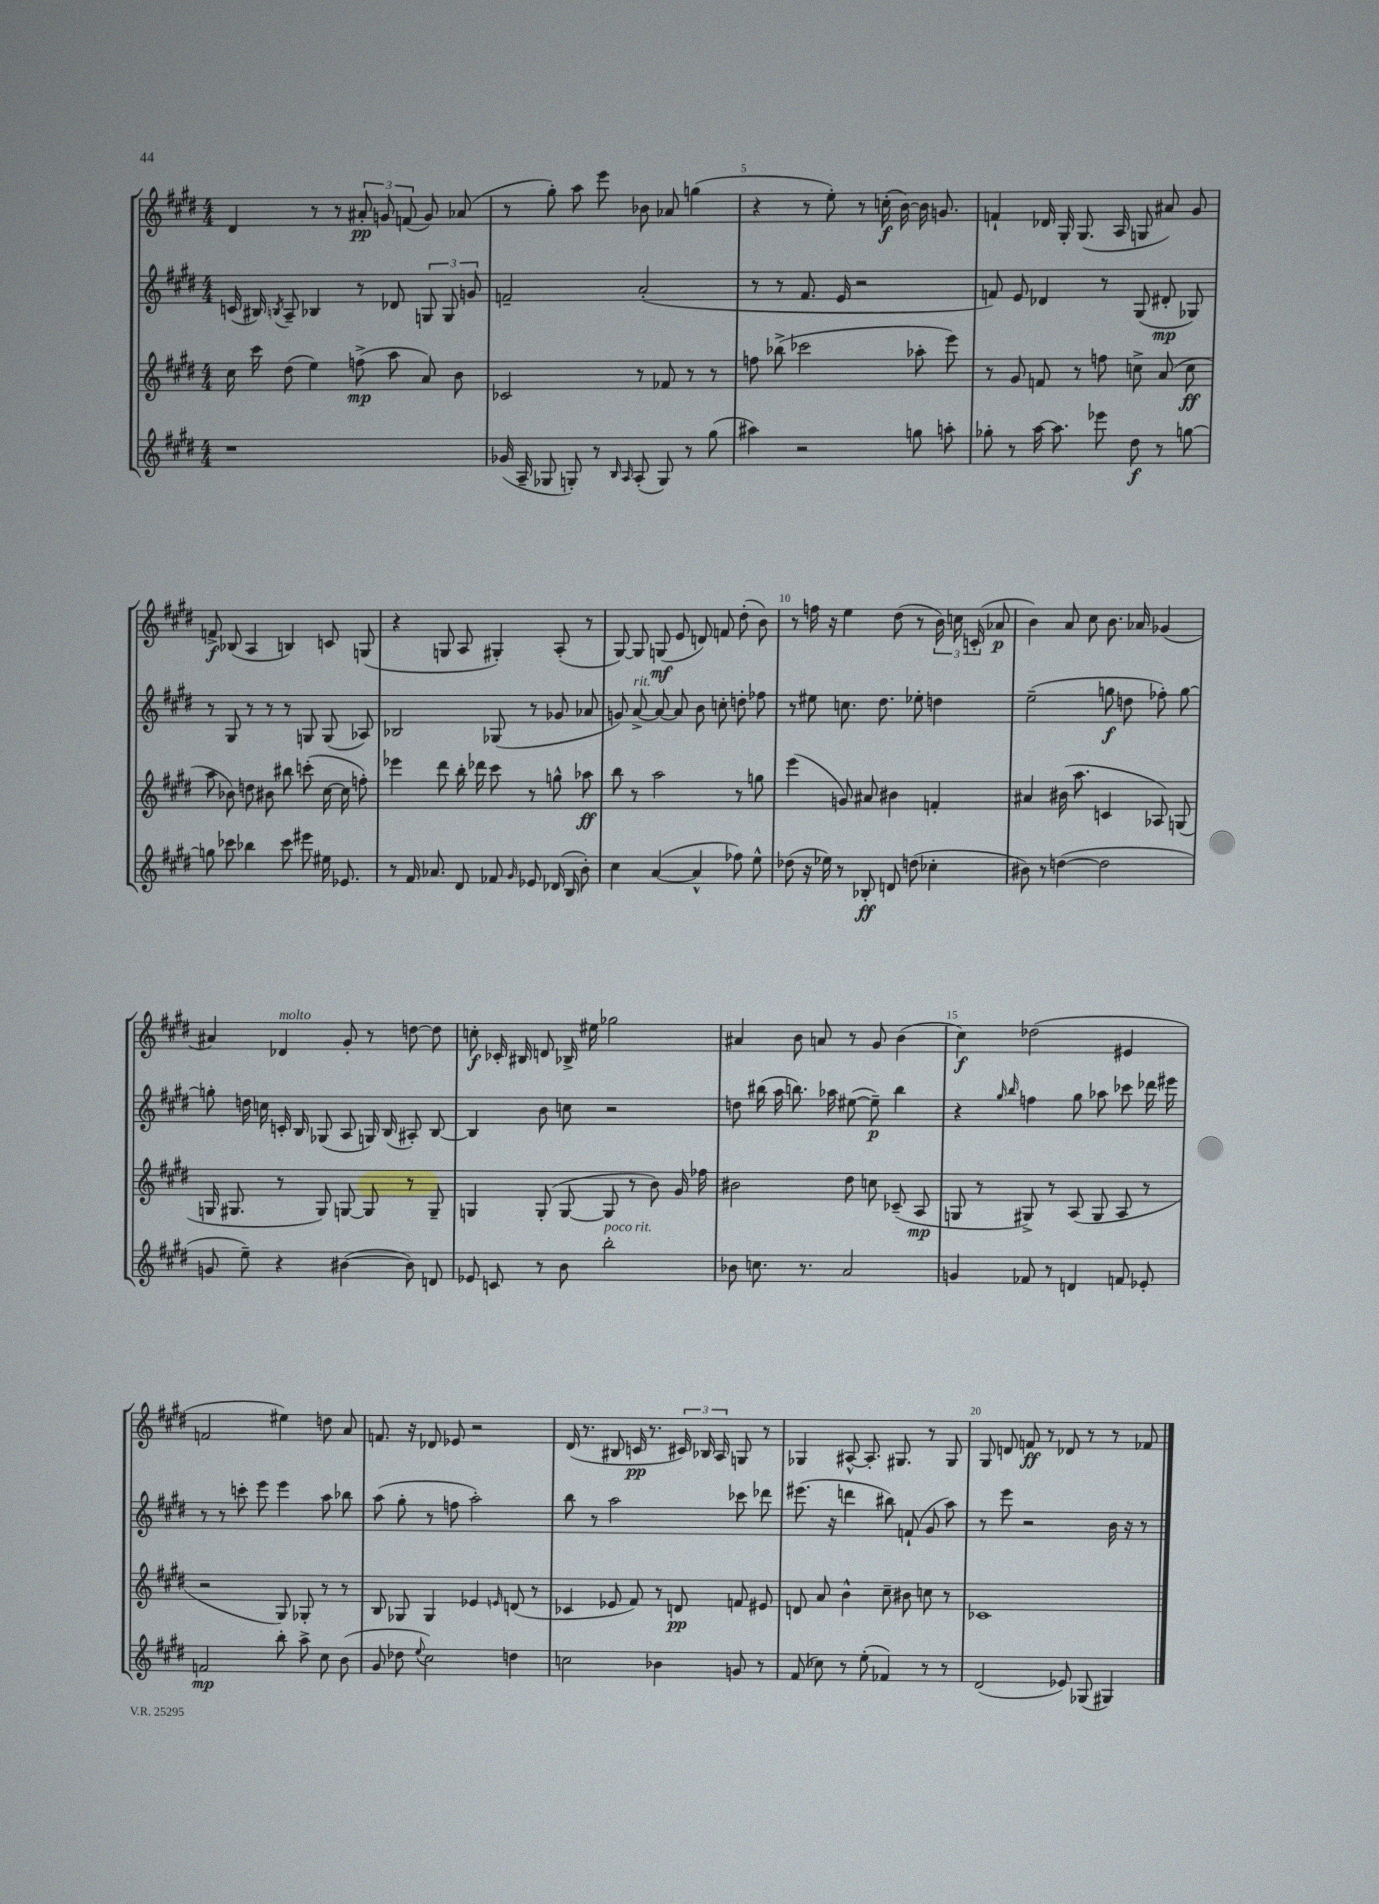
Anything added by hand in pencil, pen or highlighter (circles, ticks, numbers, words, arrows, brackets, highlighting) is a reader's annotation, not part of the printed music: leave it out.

**kern	**kern	**kern	**kern
*staff4	*staff3	*staff2	*staff1
*clefG2	*clefG2	*clefG2	*clefG2
*k[f#c#g#d#]	*k[f#c#g#d#]	*k[f#c#g#d#]	*k[f#c#g#d#]
*M4/4	*M4/4	*M4/4	*M4/4
1r	16cc#\	(16c/	4d#/
.	16ccc#\	16B#/)	.
.	.	8qB/	.
.	(8dd#\	8A~/	.
.	4ee\)	4B-/	8r
.	.	.	8r
.	(8ff^\	8r	12a#'/
.	.	.	12g/
.	8aa\	8d-/	.
.	.	.	(12f/
.	8a/)	12G/	8g/)
.	.	12G/	.
.	8b\	.	(8a-/
.	.	12g/	.
=	=	=	=
(16g-/	2c-/	2f~/	8r
16A~/	.	.	.
8G-/	.	.	8gg#'\)
8G'/)	.	.	8aa\
8r	.	.	8eee\
16qqB/	.	.	.
16qqA/	.	.	.
(8A'/	8r	(2a'/	8b-\
8G/)	8f-/	.	8a-/
8r	8r	.	(4gg\
(8gg#\	8r	.	.
=	=	=	=
4aa#\)	8ff\	8r	4r
.	(8bb-^\	8r	.
2r	2ccc-\	8.f#/	8r
.	.	.	8ee'\)
.	.	16e/	.
.	.	2r	8r
.	.	.	(16cc'\
.	.	.	[16b\)
8gg\	8aa-'\	.	16b\]
.	.	.	8.g/
8aa'\	8eee\)	.	.
=	=	=	=
8gg-'\	8r	8f/)	4f`/
8r	8g#/	8e/	.
[16aa\	8f/	4d-/	16d-/
8.aa\]	.	.	16G#'/
.	8r	.	(8.G#/
8eee-\	8ff\	8r	.
.	.	.	16A/
8dd#\	8cc^\	(8G#/	8G/
8r	(8a/	8d#'/	8a#/)
[8gg\	8cc\	8G-/)	8g#/
=	=	=	=
8gg\]	8aa\	8r	8f^/
8ccc-\	8b-\)	8G#/	(8B-/
4bb-\	8dd\	8r	4A/
.	8b#\	8r	.
8ccc-\	8bb#\	8r	4B/)
8eee#\	(8ccc'\	8G/	.
16ee#\	[16cc#\	(8G/	8c/
8.e-/	16cc#\]	.	.
.	8ff'\)	8A-/)	(8G/
=	=	=	=
8r	4eee-\	2B-/	4r
16f#/	.	.	.
8.a-/	.	.	.
.	8ddd#\	.	8G/
8d#/	16bb'\	.	8A/
.	16ddd-\	.	.
8f-/	8ccc#\	(8G-/	4G#'/)
16qqg#/	.	.	.
8e-/	8r	8r	.
(16d-/	8gg^^\	8g-/	(8A'/
16B/	.	.	.
8b'\)	8aa-\	8a-/	8r
=	=	=	=
4cc#\	8bb\	8g/)	[8G#/)
.	8r	[8a^/	8G#/]
([4a/	2aa\	8a/_	(8G/
.	.	8a/]	8e/
4a^^/]	.	8b\	8d/)
.	.	8cc'\	8f/
8ff-\)	8r	8dd'\	(8dd#'\
8ee^^\	8gg\	8ff-\	8b\)
=	=	=	=
(8dd-\	(4eee\	8r	8r
16r	.	8ee#\	16ff\
16ee-\)	.	.	16r
8r	8g/)	8.cc\	4ee\
8B-'/	8a#/	.	.
.	.	8.dd#\	.
8d/	4b#\	.	(8dd#\
(8dd\	.	8ee-'\	8r
4cc-'\	4f'/	4dd\	24b\)
.	.	.	24cc\
.	.	.	(24c'/
.	.	.	8a-/
=	=	=	=
8b#\)	4a#/	(2ee~\	4b\)
8r	.	.	.
([4dd\	(16b#\	.	8a/
.	8.aa\	.	.
.	.	.	8cc#\
2dd\]	4c/	8gg\	8.b\
.	.	8dd\	.
.	.	.	16a-/
.	8A-/)	8ff-'\)	(4g-/
.	(8G/	[8gg\	.
=	=	=	=
8g/	16G/	8gg'\]	4a#/)
.	8.G#/	.	.
8ee~\)	.	16dd\	.
.	.	16cc\	.
4r	8r	16c'/	4d-/
.	.	16B/	.
.	8G#/)	(8G-/	.
([4b#\	[8G/	8A/	8g#'/
.	8G/]	16G/)	8r
.	.	(16B/	.
8b#\])	8r	8A#'/)	[8dd\
8d/	8G~/	[8B/	8dd\]
=	=	=	=
8e-/	4G/	4B/]	8cc'\
8c/	.	.	16c-'/
.	.	.	16B#/
8r	(8G'/	8b\	8d/
8b\	[8G/	8cc\	16B-^/
.	.	.	16ee#\
2bb'\	8G/]	2r	2gg-\
.	8r	.	.
.	8b\)	.	.
.	16g#/	.	.
.	16ff-\	.	.
=	=	=	=
8b-\	2b#\	8dd\	4a#/
8.cc\	.	(16bb#\	.
.	.	16aa\	.
.	.	8.bb\)	8b\
8.r	.	.	.
.	.	.	8a/
.	.	16aa-\	.
2a/	8dd#\	([8ee#\	8r
.	8cc\	8ee#~\])	8g#/
.	(8c-~/	4bb\	(4b\
.	8A/	.	.
=	=	=	=
4g/	8G/	4r	4cc#\)
.	8r	.	.
.	.	16qqgg#/	.
.	.	16qqbb/	.
8f-/	8G#^/)	4ff\	(2dd-\
8r	8r	.	.
4d/	(8A/	8gg#\	.
.	8G#/	8aa-\	.
8f/	8A/	8ccc-\	4e#/
8e-'/	8r	16ddd-\	.
.	.	16eee#\	.
=	=	=	=
2f/	2r	8r	2f/
.	.	8r	.
.	.	8ccc'\	.
.	.	8eee\	.
8bb'\	8G#/)	4eee\	4ee#\)
8aa^\	8G-'/	.	.
8cc#\	8r	8aa\	8dd\
(8b\	8r	8bb-\	8a/
=	=	=	=
8g#/	8B/	(8aa\	8.f/
8dd-\	8G-/	8gg#'\	.
.	.	.	16r
8qqee/	.	.	.
2cc#\)	4G-/	8r	8d-/
.	.	8ff\	8e-/
.	4e-/	2aa'\)	2r
.	16qqe/	.	.
4dd\	(8d/	.	.
.	8r	.	.
=	=	=	=
2cc\	4c-/	8bb\	(16d#/
.	.	.	8.r
.	.	8r	.
.	8e-/	2aa\	8B#/
.	8f#/)	.	16c/
.	.	.	8.r
4b-\	8r	.	.
.	8d/	.	24c#/)
.	.	.	24B-/
.	.	.	24A/
8g/	8f/	8ccc-\	8G/
8r	8e#/	8ddd-\	8r
=	=	=	=
(8f#/	8d/	(8.eee#\	4G-/
8cc-\)	8a/	.	.
.	.	16r	.
8r	4b^^\	4ddd\	[8A#^^/
(8ee'\	.	.	8.A#'/]
4f-/)	8cc#~\	8bb#\)	.
.	.	.	8.G#/
.	8b#\	(8f`/	.
8r	8cc\	8g#/	8r
8r	8r	8aa\)	8G#/
=	=	=	=
(2d#/	1c-	8r	8G#/
.	.	8eee\	8d/
.	.	2r	8f/
.	.	.	8r
8e-/)	.	.	8d-/
(8G-/	.	.	8r
4G#/)	.	16b\	8r
.	.	16r	.
.	.	8r	8f-/
==	==	==	==
*-	*-	*-	*-
